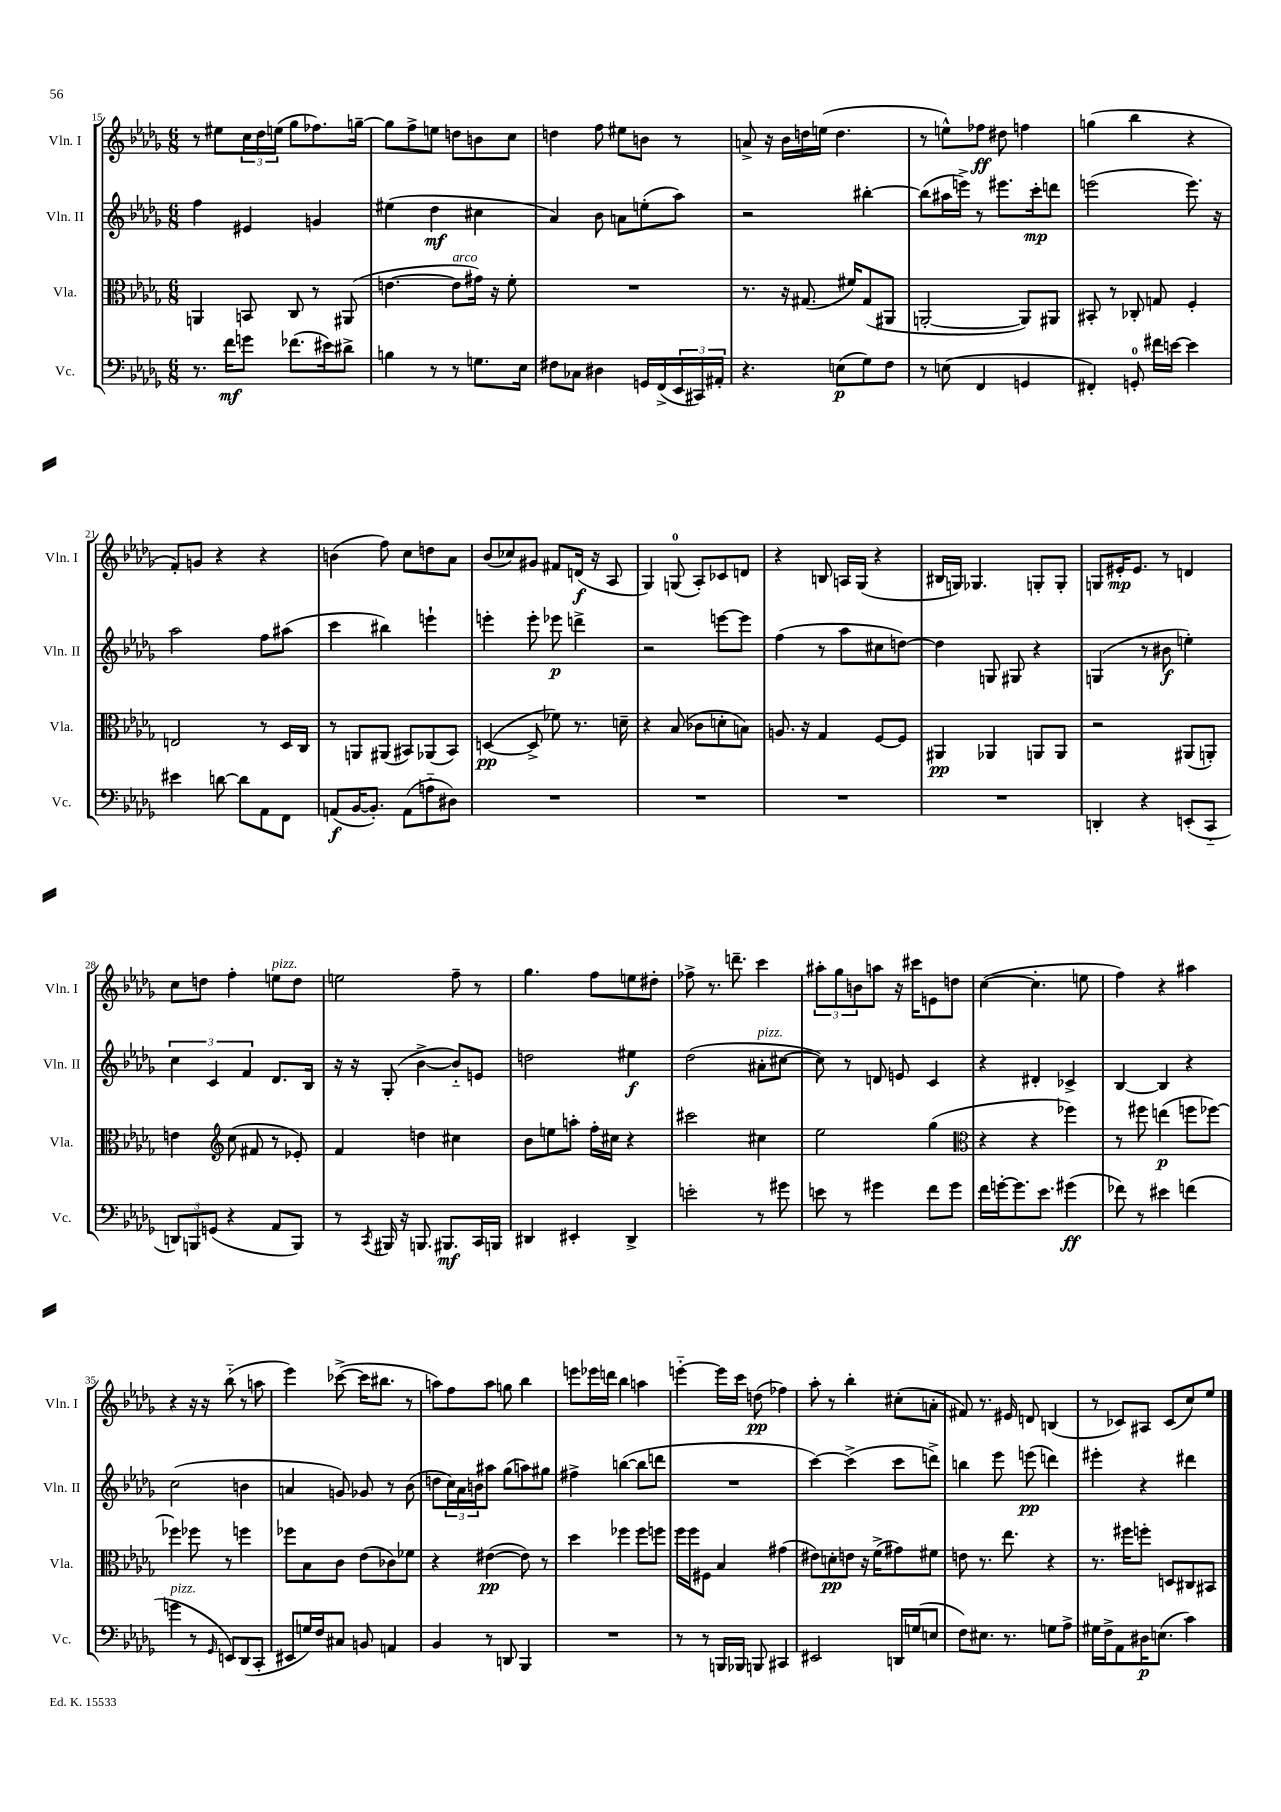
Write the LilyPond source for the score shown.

<<
\new StaffGroup <<
\new Staff = "s0" \with { instrumentName = "Vln. I" shortInstrumentName = "Vln. I" } {
    \clef treble \key des \major \numericTimeSignature \time 6/8
    r8 eis''8 \tuplet 3/2 { c''16 des''16 e''16( } ges''8 fes''8.) g''16~-- |
    g''8 f''8-> e''8 d''8 b'8 c''8 |
    d''4 f''8 eis''8 b'8 r8 |
    a'8-> r16 bes'16 d''16 e''16( d''4. |
    r8 e''8-^) fes''8\ff dis''8 f''4 |
    g''4( bes''4 r4 |
    f'8-.) g'8 r4 r4 |
    b'4( f''8) c''8 d''8 aes'8 |
    bes'8( ces''8) gis'8 fis'8 d'16\f( r16 aes8 |
    ges4) g8-0( aes8-.) ces'8 d'8 |
    r4 b8 a16 ges16( r4 |
    bis16 g16) ges4. g8-. g8-. |
    g8 eis'16-.\mp eis'8. r8 d'4 |
    c''8 d''8 f''4-. e''8^\markup { \italic "pizz." } d''8 |
    e''2 f''8-- r8 |
    ges''4. f''8 e''8 dis''8-. |
    fes''8-> r8. d'''8.-- c'''4 |
    \tuplet 3/2 { ais''8-. ges''8 b'8 } a''8 r16 cis'''16 e'8 d''8 |
    c''4~( c''4.-. e''8 |
    f''4) r4 ais''4 |
    r4 r16 r16 bes''8-_( r8 a''8 |
    ees'''4) ces'''8~->( ces'''16 bis''8. r8 |
    a''8) f''8 a''8 g''8 bes''4 |
    e'''8 ees'''16 d'''16 bes''4 a''4 |
    e'''4~-_ e'''16 c'''16 d''8\pp( fes''4) |
    aes''8-. r8 bes''4-. cis''8-.( a'8-. |
    fis'8) r8. eis'16 d'8 b4( |
    r8 ces'8) ais8 ces'8( c''8) ees''8 \bar "|." |
}
\new Staff = "s1" \with { instrumentName = "Vln. II" shortInstrumentName = "Vln. II" } {
    \clef treble \key des \major \numericTimeSignature \time 6/8
    f''4 eis'4 g'4 |
    eis''4( des''4\mf cis''4 |
    aes'4) bes'8 a'8 e''8-.( aes''8) |
    r2 bis''4~-. |
    bis''8( ais''16 e'''16->) r8 eis'''8. c'''16-.\mp d'''8 |
    e'''2( e'''8.) r16 |
    aes''2 f''8 ais''8( |
    c'''4 bis''4) e'''4-! |
    e'''4-. e'''8-. ees'''8\p d'''4-> |
    r2 e'''8~ e'''8 |
    f''4( r8 aes''8 cis''8 d''8~) |
    d''4 g8 gis8 r4 |
    g4( r8 bis'8\f e''4-.) |
    \tuplet 3/2 { c''4 c'4 f'4 } des'8. bes16 |
    r16 r16 ges8-.( bes'4~-> bes'8-_) e'8 |
    d''2 eis''4\f |
    des''2( ais'8-.^\markup { \italic "pizz." } cis''8~ |
    cis''8) r8 d'8 e'8 c'4 |
    r4 dis'4-. ces'4-> |
    bes4~ bes4 r4 |
    c''2( b'4 |
    a'4 g'8) ges'8 r8 bes'8( |
    d''8 \tuplet 3/2 { c''16) aes'16 b'16 } ais''8 ges''8( a''8) gis''8 |
    fis''4-> b''4~( b''8 d'''8 |
    R2. |
    c'''4~) c'''4->( c'''8 d'''8->) |
    b''4 ees'''8 e'''8\pp( d'''4) |
    eis'''4-. r4 dis'''4 \bar "|." |
}
\new Staff = "s2" \with { instrumentName = "Vla." shortInstrumentName = "Vla." } {
    \clef alto \key des \major \numericTimeSignature \time 6/8
    a,4 b,8 c8 r8 ais,8( |
    e'4.~ e'8^\markup { \italic "arco" } gis'16) r16 f'8-. |
    R2. |
    r8. r16 gis8.( fis'16) gis8( ais,8 |
    a,2~-. a,8) ais,8 |
    bis,8-. r8 ces8-. g8 f4-. |
    e2 r8 des16 c16 |
    r8 a,8 ais,8( bis,8) aes,8( bis,8) |
    d4~\pp( d8-> fes'8) r8. d'16-- |
    r4 bes8( ces'8 d'8-. b8) |
    a8. r16 ges4 f8~ f8 |
    ais,4\pp aes,4 a,8 a,8 |
    r2 ais,8( a,8-.) |
    e'4 \clef treble c''8( fis'8 r8 ees'8-.) |
    f'4 d''4 cis''4 |
    bes'8 e''8 a''8-. f''16-. cis''16 r4 |
    cis'''2 cis''4 |
    ees''2 ges''4( |
    \clef alto r4 r4 fes''4) |
    r8 fis''8 e''4\p( f''8 fes''8~) |
    fes''4 fes''8 r8 f''4 |
    fes''8 bes8 c'8 ees'8( ces'8) fes'8 |
    r4 eis'4~\pp( eis'8) r8 |
    des''4 fes''4 fes''8 f''8 |
    f''16 f''16 fis8 bes4 gis'4( |
    eis'8) d'8-.\pp e'8 r16 f'16->( gis'8) fis'8 |
    e'8 r8. ees''8. r4 |
    r8. fis''16 f''8-. d8 cis8 bis,8 \bar "|." |
}
\new Staff = "s3" \with { instrumentName = "Vc." shortInstrumentName = "Vc." } {
    \clef bass \key des \major \numericTimeSignature \time 6/8
    r8. f'16\mf g'8 fes'8.( eis'16) dis'8-> |
    b4 r8 r8 g8. ees16 |
    fis8 ces8 dis4 g,16 f,16->( \tuplet 3/2 { ees,16 cis,16) ais,16-. } |
    r4. e8\p( ges8) f8 |
    r8 e8( f,4 g,4 |
    fis,4-.) g,8-0-. fis'16 e'16~ e'4 |
    eis'4 d'8~ d'8 aes,8 f,8 |
    a,8\f( bes,16~ bes,8.-.) a,8( a8-_ dis8) |
    R2. |
    R2. |
    R2. |
    R2. |
    d,4-. r4 e,8-.( c,8-_ |
    \tuplet 3/2 { d,8) b,,8 g,8( } r4 aes,8 b,,8) |
    r8 \acciaccatura { c,8 } bis,,16 r16 b,,8. bis,,8.\mf c,16 b,,16 |
    dis,4 eis,4-. dis,4-> |
    e'2-. r8 gis'8 |
    e'8 r8 gis'4 f'8 gis'8 |
    f'16 g'16~-. g'8. ees'8. gis'4\ff( |
    fes'8) r8 eis'4 f'4( |
    g'4^\markup { \italic "pizz." } r8 \grace { ges,16 } e,8) des,8( c,8-. |
    eis,8 g16) f16 cis8 b,8 a,4 |
    bes,4 r8 d,8 bes,,4 |
    R2. |
    r8 r8 b,,16 bes,,16 b,,8 cis,4 |
    eis,2 d,16 g16( e8 |
    f8) eis8. r8. g8 aes8-> |
    gis16 f16-> aes,8 dis16\p e8.( c'4) \bar "|." |
}
>>
>>
\layout { \context { \Score currentBarNumber = #15 } }
